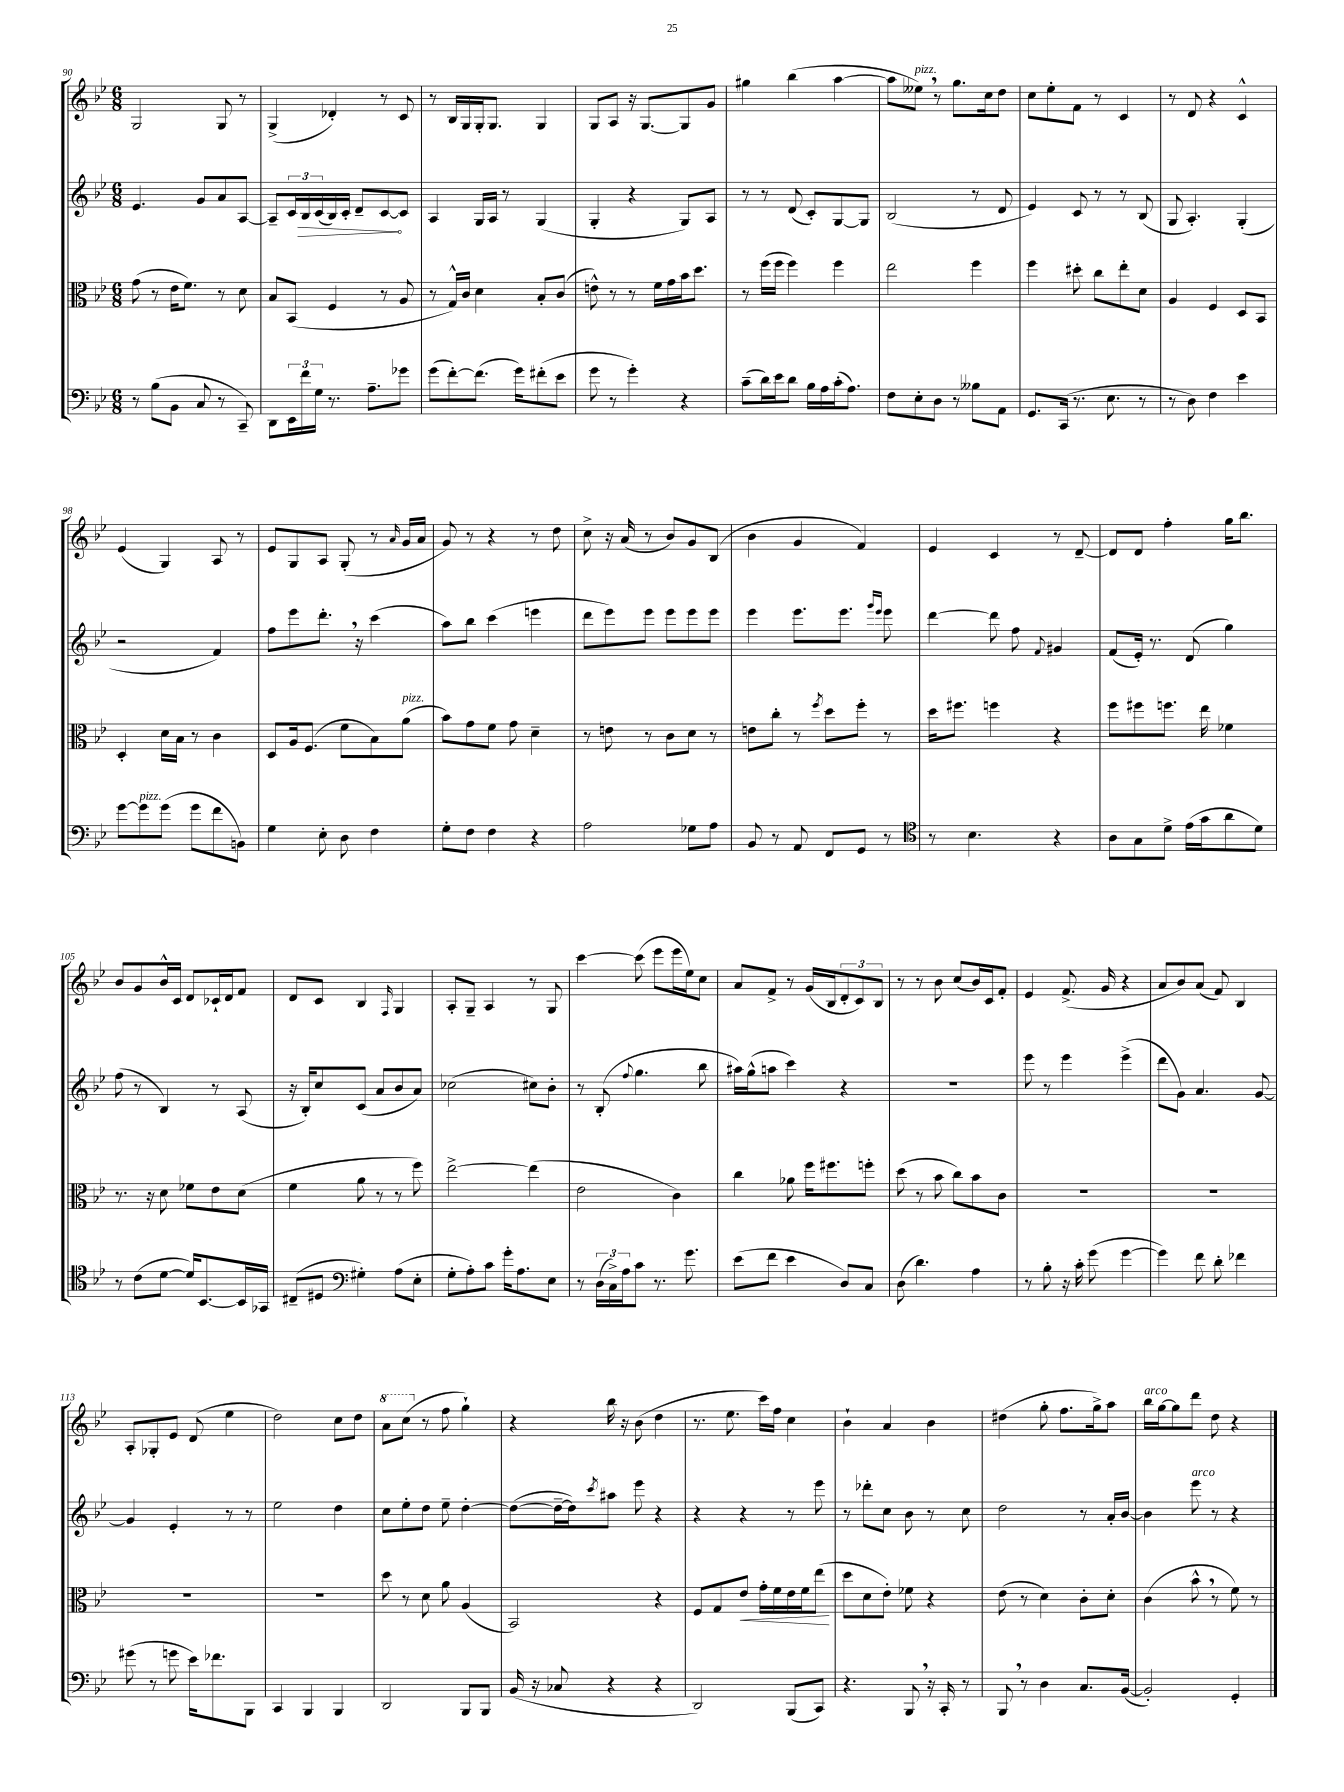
<<
\new StaffGroup <<
\new Staff = "s0" {
    \clef treble \key bes \major \numericTimeSignature \time 6/8
    g2 g8 r8 |
    g4->( des'4-.) r8 c'8 |
    r8 bes16 g16 g16-. g8. g4 |
    g8 a8 r16 g8.~ g8 g'8 |
    gis''4 bes''4( a''4~ |
    a''8 eeses''8^\markup { \italic "pizz." }) \breathe r8 g''8. c''16 d''8 |
    c''8 ees''8-. f'8 r8 c'4 |
    r8 d'8 r4 c'4-^ |
    ees'4( g4) a8 r8 |
    ees'8 g8 a8 g8-.( r8 \grace { a'16 } g'16 a'16 |
    g'8) r8 r4 r8 d''8 |
    c''8-> r16 a'16( r8 bes'8) g'8 bes8( |
    bes'4 g'4 f'4) |
    ees'4 c'4 r8 d'8~-- |
    d'8 d'8 f''4-. g''16 bes''8. |
    bes'8 g'8 bes'16-^ c'16 d'8 ces'16-! d'16 f'8 |
    d'8 c'8 bes4 \grace { f16 } g4 |
    a8-. g8-- a4 r8 g8 |
    c'''4~ c'''8( ees'''8 ees'''16 ees''16) c''8 |
    a'8 f'8-> r8 g'16( bes16 \tuplet 3/2 { d'8-. c'8) bes8 } |
    r8 r8 bes'8 c''8( bes'16) c'16 f'8-. |
    ees'4 f'8.->( g'16 r4 |
    a'8 bes'8) a'8( f'8) bes4 |
    a8-. ges8-. ees'8 d'8( ees''4 |
    d''2) c''8 d''8 |
    \ottava #1 a''8 c'''8( \ottava #0 r8 f''8 g''4-!) |
    r4 bes''16 r16 bes'8( d''4 |
    r8. ees''8. c'''16) f''16 c''4 |
    bes'4-! a'4 bes'4 |
    dis''4( g''8-. f''8. g''16->) a''8 |
    bes''16^\markup { \italic "arco" } g''16~ g''8 d'''8 d''8 r4 \bar "|." |
}
\new Staff = "s1" {
    \clef treble \key bes \major \numericTimeSignature \time 6/8
    ees'4. g'8 a'8 a8~ |
    a8-- \tuplet 3/2 { c'16 \once \override Hairpin.circled-tip = ##t bes16\> c'16( } bes16) c'16-. d'8-- c'8~\! c'8 |
    a4 g16 a16 r8 g4( |
    g4-. r4 g8) a8 |
    r8 r8 d'8( c'8-.) g8~ g8 |
    bes2( r8 d'8 |
    ees'4) c'8 r8 r8 bes8( |
    g8 a4.-.) g4-.( |
    r2 f'4) |
    f''8 ees'''8 d'''8.-. \breathe r16 c'''4( |
    a''8) bes''8 c'''4( e'''4 |
    d'''8 ees'''8) ees'''8 ees'''8 ees'''8 ees'''8 |
    ees'''4 ees'''8. ees'''8. \grace { g'''16 ees'''16 } ees'''8 |
    d'''4~ d'''8 f''8 \appoggiatura { f'8 } gis'4 |
    f'8( ees'16-.) r8. d'8( g''4) |
    f''8( r8 bes4) r8 a8( |
    r16 bes16-.) c''8 c'8( a'8 bes'8 a'8) |
    ces''2( cis''8) bes'8-. |
    r8 bes8-.( \appoggiatura { f''8 } g''4. bes''8 |
    ais''16) g''16-^( a''8 c'''4) r4 |
    R2. |
    ees'''8 r8 ees'''4 ees'''4->( |
    d'''8 g'8) a'4. g'8~ |
    g'4 ees'4-. r8 r8 |
    ees''2 d''4 |
    c''8 ees''8-. d''8 ees''8-- d''4~-. |
    d''8~( d''16~-- d''16) \acciaccatura { c'''8 } ais''8 ees'''8 r4 |
    r4 r4 r8 ees'''8 |
    r8 des'''8-. c''8 bes'8 r8 c''8 |
    d''2 r8 a'16-. bes'16~ |
    bes'4 ees'''8^\markup { \italic "arco" } r8 r4 \bar "|." |
}
\new Staff = "s2" {
    \clef alto \key bes \major \numericTimeSignature \time 6/8
    g'8( r8 ees'16 f'8.) r8 d'8 |
    bes8 bes,8( f4 r8 a8 |
    r8 g16-^) c'16 d'4 bes8-. c'8( |
    e'8-^) r8 r8 f'16 g'16 bes'16 d''8. |
    r8 f''16( f''16 f''4) f''4 |
    ees''2 f''4 |
    f''4 dis''8-. c''8 ees''8-. d'8 |
    a4 f4 d8 bes,8 |
    d4-. d'16 bes16 r8 c'4 |
    d8 a16 f8.( f'8 bes8) a'8^\markup { \italic "pizz." }( |
    bes'8) g'8 f'8 g'8 d'4-- |
    r8 e'8 r8 c'8 d'8 r8 |
    e'8 c''8-. r8 \acciaccatura { f''8 } d''8 f''8-. r8 |
    d''16 fis''8. f''4 r4 |
    f''8 fis''8 f''8. ees''16 fes'4 |
    r8. r16 d'8 fes'8 ees'8 d'8( |
    f'4 a'8 r8 r8 f''8) |
    ees''2~-> ees''4( |
    ees'2 c'4) |
    c''4 aes'8 f''16 fis''8. f''8-. |
    d''8( r8 bes'8 c''8) bes'8 c'8 |
    R2. |
    R2. |
    R2. |
    R2. |
    d''8 r8 d'8 a'8 a4( |
    bes,2) r4 |
    f8 g8 ees'8\< g'16-. f'16 ees'16 f'16 ees''8\!( |
    d''8 d'8 ees'8-.) fes'8 r4 |
    ees'8( r8 d'4) c'8-. d'8-. |
    c'4( bes'8-^ \breathe r8 f'8) r8 \bar "|." |
}
\new Staff = "s3" {
    \clef bass \key bes \major \numericTimeSignature \time 6/8
    r8 bes8( bes,8 c8 r8 c,8--) |
    d,8 \tuplet 3/2 { ees,16 f'16 g16 } r8. a8.-- ges'8 |
    g'8( f'8~-.) f'8.( g'16) fis'8-.( ees'8 |
    g'8 r8 g'4-.) r4 |
    c'8--( d'16) ees'16 d'8 bes16 a16 c'16-.( a8.) |
    f8 ees8-. d8 r8 beses8 a,8 |
    g,8. c,16( r8. ees8. r8 |
    r8 d8) f4 ees'4 |
    g'8~ g'8^\markup { \italic "pizz." } g'8( g'8 f'8 b,8) |
    g4 ees8-. d8 f4 |
    g8-. f8 f4 r4 |
    a2 ges8 a8 |
    bes,8 r8 a,8 f,8 g,8 r8 |
    \clef tenor r8 bes4. r4 |
    a8 g8 d'8-> ees'16( g'16 a'8 d'8) |
    r8 c'8( d'8~ d'16) bes,8.~ bes,16 ges,16 |
    cis8--( dis8 \clef bass gis4-.) a8( ees8-. |
    g8-. a8-.) c'8 g'16-. a8. ees8 |
    r8 \tuplet 3/2 { d16( c16->) a16 } c'8 r8. g'8. |
    ees'8( f'8 ees'4 d8) c8 |
    d8( d'4.) a4 |
    r8 bes8-. r16 c'16-. g'8( g'4~ |
    g'4) f'8 d'8-. fes'4 |
    gis'8( r8 g'8 ees'16) fes'8. bes,,8 |
    c,4 bes,,4 bes,,4 |
    d,2 bes,,8 bes,,8 |
    bes,16( r16 ces8 r4 r4 |
    d,2) bes,,8( c,8) |
    r4. bes,,8 \breathe r16 c,16-. r8 |
    bes,,8 \breathe r8 d4 c8. bes,16~( |
    bes,2-.) g,4-. \bar "|." |
}
>>
>>
\layout { \context { \Score currentBarNumber = #90 } }
